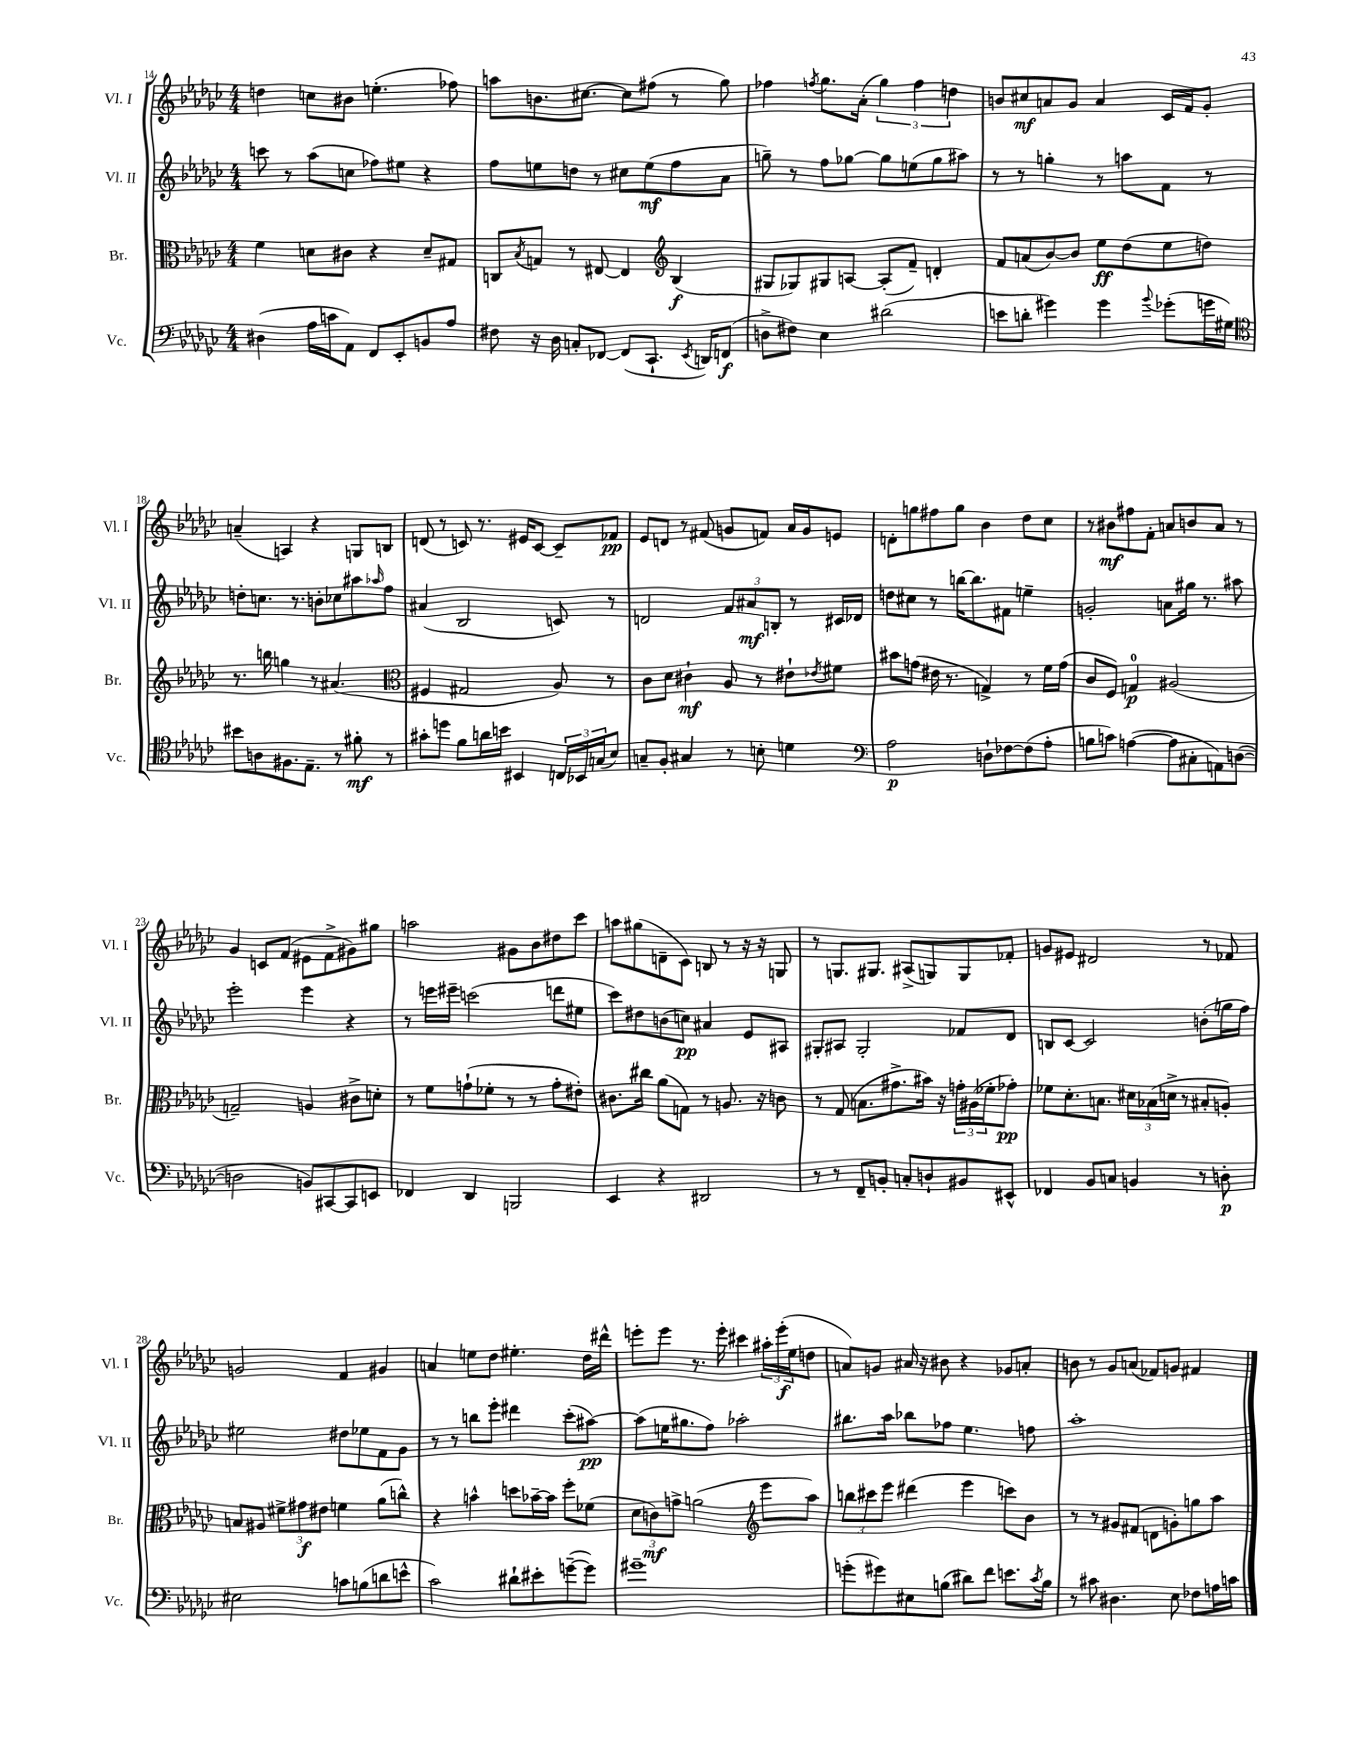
<<
\new StaffGroup <<
\new Staff = "s0" \with { instrumentName = "Vl. I" shortInstrumentName = "Vl. I" } {
    \clef treble \key ges \major \numericTimeSignature \time 4/4
    d''4 c''8 bis'8 e''4.-.( fes''8) |
    a''8 b'8. cis''8.~ cis''8 fis''8( r8 ges''8) |
    fes''4 \acciaccatura { f''8 } ges''8. aes'16-.( \tuplet 3/2 { ges''4) f''4 d''4 } |
    b'8 cis''8\mf a'8 ges'8 a'4 ces'16 f'16 ges'8-. |
    a'4--( a4) r4 g8 b8 |
    d'8( r8 c'8) r8. eis'16 c'8~ c'8-- fes'8\pp |
    ees'8 d'8 r8 fis'8( g'8 f'8) aes'16 g'16 e'8 |
    d'8-. g''8 fis''8 g''8 bes'4 des''8 ces''8 |
    r8 bis'8\mf fis''8 f'8-. a'8 b'8 a'8 r8 |
    ges'4 c'8 f'8( eis'8 f'8-> gis'8) gis''8 |
    a''2 gis'8 bes'8 dis''8 ces'''8 |
    a''8 gis''8( d'8-- ces'8) b8 r8 r16 r16 g8 |
    r8 g8. gis8. ais8->( g8) g8 fes'8-. |
    g'8 eis'8 dis'2 r8 fes'8 |
    g'2 f'4 gis'4 |
    a'4 e''8 des''8 eis''4.-. des''16 dis'''16-^ |
    e'''8-. e'''8 r8. e'''16-. cis'''4 \tuplet 3/2 { ais''16-. e'''16-.\f( ees''16 } d''8 |
    a'8) g'8 ais'16 r16 bis'8 r4 ges'8 a'8-. |
    b'8 r8 ges'8 a'8( fes'8) g'8 fis'4 \bar "|." |
}
\new Staff = "s1" \with { instrumentName = "Vl. II" shortInstrumentName = "Vl. II" } {
    \clef treble \key ges \major \numericTimeSignature \time 4/4
    c'''8 r8 aes''8( c''8 fes''8) eis''8 r4 |
    f''8 e''8 d''8 r8 cis''8 e''8\mf( f''8 aes'8 |
    g''8--) r8 f''8 ges''8~ ges''8 e''8( ges''8 ais''8) |
    r8 r8 g''4-. r8 a''8 f'8 r8 |
    d''8-. c''8. r8. b'8-. ces''8 ais''8 \grace { aes''16 } f''8 |
    ais'4( bes2 c'8) r8 |
    d'2 \tuplet 3/2 { f'8 ais'8\mf b8-. } r8 cis'16 des'16 |
    d''8 cis''8 r8 b''16~ b''8. fis'8 e''4-- |
    g'2-. a'8 gis''16 r8. ais''8 |
    ees'''2-. ees'''4 r4 |
    r8 e'''16 eis'''16-- c'''2( d'''8 eis''8 |
    ces'''8) dis''8 b'8( c''8\pp) ais'4 ees'8 ais8 |
    gis8-. ais8 gis2-. fes'8 des'8 |
    b8 ces'8~ ces'2 b'8-.( g''16 f''16) |
    eis''2 dis''8 ees''8 f'8 ges'8 |
    r8 r8 b''8 ees'''8-. dis'''4 ces'''8-.( ais''8~\pp) |
    ais''8( e''16 gis''8. f''8) aes''2-. |
    bis''8. aes''16 bes''8 fes''8 ees''4. f''8 |
    aes''1-. \bar "|." |
}
\new Staff = "s2" \with { instrumentName = "Br." shortInstrumentName = "Br." } {
    \clef alto \key ges \major \numericTimeSignature \time 4/4
    f'4 d'8 cis'8 r4 d'8-- gis8 |
    c8 \acciaccatura { bes8 } g8 r8 eis8~ eis4 \clef treble bes4\f( |
    gis8 ges8) gis8 a8~ a8-.( f'8--) d'4-. |
    f'8 a'8( bes'8~) bes'8 ees''8\ff des''8( ees''8 d''8) |
    r8. b''16 g''4 r8 ais'4.( |
    \clef alto fis4 gis2 aes8) r8 |
    ces'8 des'8 cis'4-!\mf aes8 r8 eis'8-! \acciaccatura { ees'8 } fis'8 |
    bis'8 g'8( eis'16 r8. g4->) r8 f'16 g'16( |
    ces'8 f8) g4-0\p ais2( |
    g2--) a4 cis'8-> d'8-. |
    r8 f'8 g'8-!( fes'8-. r8 r8 g'8-. eis'8-.) |
    cis'8. cis''16 aes'8( g8) r8 a8. r16 c'8 |
    r8 ges8( b8. gis'8.-> bis'16) r16 \tuplet 3/2 { g'16-. ais16( fes'16-. } ges'8-.\pp) |
    fes'8 des'8.-. b8. \tuplet 3/2 { dis'16 bes16( d'16-> } r8 bis8-. a8-.) |
    b8 ais8 \tuplet 3/2 { fis'8-> gis'8\f eis'8 } f'4 aes'8( c''8-^) |
    r4 b'4-^ d''8 bes'16~-- bes'16 f''8-. fes'8( |
    \tuplet 3/2 { des'8 c'8\mf) g'8-> } a'2( \clef treble ees'''8 aes''8) |
    \tuplet 3/2 { b''8 cis'''8 ees'''8 } dis'''4( ees'''4 c'''8) bes'8 |
    r8 r8 gis'8 fis'8( d'8 g'8-.) g''8 aes''8 \bar "|." |
}
\new Staff = "s3" \with { instrumentName = "Vc." shortInstrumentName = "Vc." } {
    \clef bass \key ges \major \numericTimeSignature \time 4/4
    dis4( aes16 c'16 aes,8) f,8 ees,8-. b,8 aes8 |
    fis8 r16 des16 c8-. fes,8~ fes,8( ces,8.-! \acciaccatura { ees,8 } d,16) f,8\f( |
    d8-> fis8) ees4 dis'2( |
    e'8 d'8-. gis'4) gis'4 \appoggiatura { bes'8 } ges'8-.( g'16 gis16) |
    \clef tenor bis'8 a8 fis8. ees8.-- r8 fis'8-.\mf r8 |
    gis'8-. d''8 f'8 a'16 b'16 bis,4 \tuplet 3/2 { c16 bes,16 g16( } bes8) |
    g8-- f8-. gis4 r8 b8-. d'4 |
    \clef bass aes2\p d8-! fes8~ fes8( aes8-. |
    b8 c'8) a4~( a8 cis8-. a,8) d8~( |
    d2 b,8) cis,8~ cis,8 e,8 |
    fes,4 des,4 b,,2 |
    ees,4 r4 dis,2 |
    r8 r8 f,8-- b,8-. c8-. d8-! bis,8 eis,8-^ |
    fes,4 bes,8 c8 b,4 r8 d8-.\p |
    eis2 c'8 b8( d'8 e'8-^ |
    ces'2) dis'8-! eis'8-. g'8~--( g'8) |
    gis'1-- |
    g'8-.( gis'8) eis8 b8( dis'8) f'8 e'8. \acciaccatura { ces'8 } b16 |
    r8 cis'8 dis4. ees8 fes8 a16 c'16 \bar "|." |
}
>>
>>
\layout { \context { \Score currentBarNumber = #14 } }
